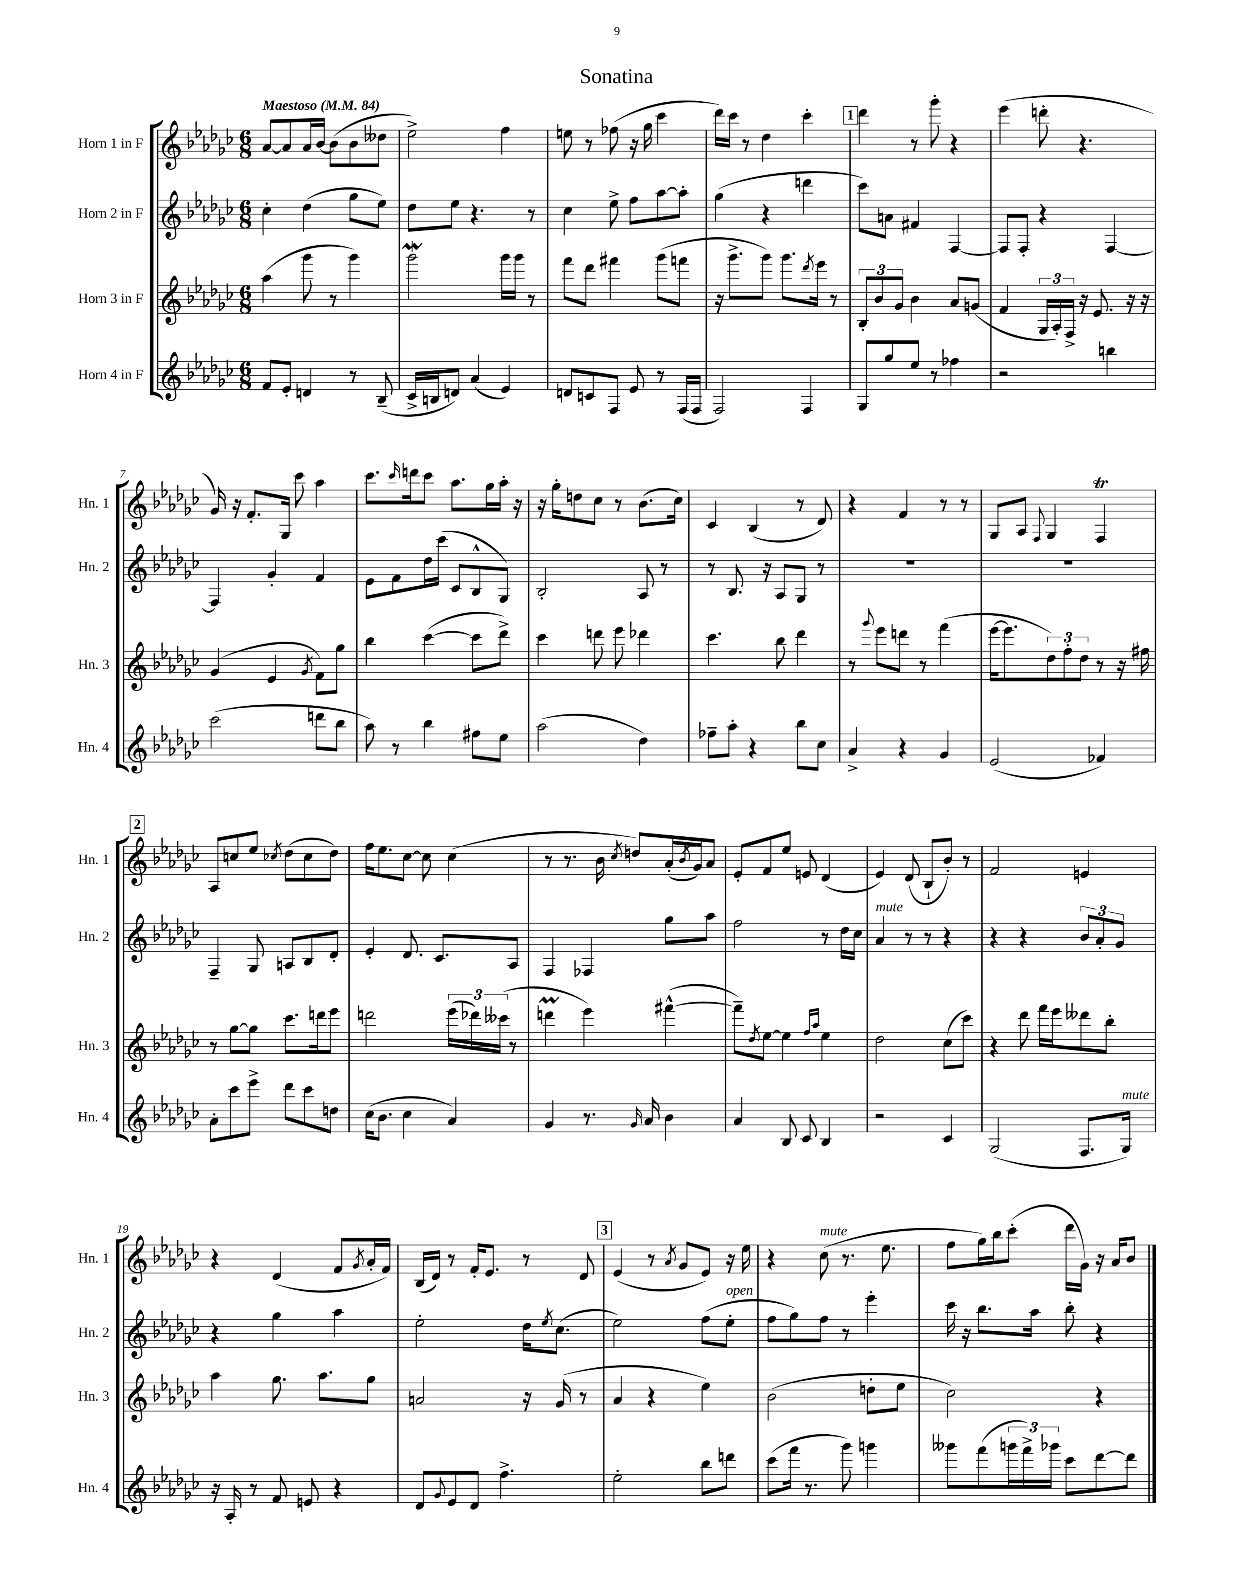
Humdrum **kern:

**kern	**kern	**kern	**kern
*staff4	*staff3	*staff2	*staff1
*clefG2	*clefG2	*clefG2	*clefG2
*k[b-e-a-d-g-c-]	*k[b-e-a-d-g-c-]	*k[b-e-a-d-g-c-]	*k[b-e-a-d-g-c-]
*M6/8	*M6/8	*M6/8	*M6/8
*MM84	*MM84	*MM84	*MM84
8f/L	(4aa-\	4cc-'\	[8a-/L
8e-'/J	.	.	8a-/]
4d/	8ggg-\	(4dd-\	16a-/L
.	.	.	[16b-/JJ
.	8r	.	(8b-\]L
8r	4ggg-\)	8gg-\L	8b-\
(8B-~/	.	8ee-\J)	8dd--\J
=	=	=	=
16c-^/LL	2ggg-\	8dd-\L	2ee-^\)
16B/J	.	.	.
8d/J)	.	8ee-\J	.
(4a-/	.	4.r	.
4e-/)	16ggg-\LL	.	4ff\
.	16ggg-\JJ	.	.
.	8r	8r	.
=	=	=	=
8d/L	8fff\L	4cc-\	8ee\
8c/	8ddd-\J	.	8r
8F/J	4fff#\	8ee-^\	(8ff-\
8e-/	.	8ff\L	16r
.	.	.	16gg-\
8r	(8ggg-\L	[8aa-\	4ccc-\
(16F/LL	8fff\J	8aa-'\]J	.
16F/JJ	.	.	.
=	=	=	=
2F/)	16r	(4gg-\	16ddd-\LL)
.	8.ggg-^\L	.	16ccc-\JJ
.	.	.	8r
.	8ggg-\J)	4r	4dd-\
.	8.ggg-\L	.	.
4F/	.	4ddd\	4ccc-'\
.	8qddd-/	.	.
.	16eee-\Jk	.	.
.	8r	.	.
=	=	=	=
8G-/L	12B-'/L	8ccc-\L)	4ddd-\
.	12b-/	.	.
8gg-/	.	8a\J	.
.	12g-/J	.	.
8ee-/J	4b-\	4f#/	8r
8r	.	.	8ggg-'\
4ff-\	8a-/L	[4F/	4r
.	(8g/J	.	.
=	=	=	=
2r	4f/	8F/]L	(4eee-\
.	.	8F'/J	.
.	24G-/LL	4r	8ddd'\
.	24A-'/)	.	.
.	24F^/JJ	.	.
.	16r	.	4.r
.	8.e-/	.	.
4bb\	.	[4F/	.
.	16r	.	.
.	16r	.	.
=	=	=	=
(2ccc-\	(4g-/	4F/]	16g-/)
.	.	.	16r
.	.	.	8.f'/L
.	4e-/	4g-'/	.
.	.	.	16G-/Jk
.	.	.	8ccc-\
.	8qg-/	.	.
8ddd\L	8f\L)	4f/	4aa-\
8bb-\J	8gg-\J	.	.
=	=	=	=
8aa-\)	4bb-\	8e-\L	8.ccc-\L
8r	.	8f\	.
.	.	.	16qqccc-/
.	.	.	16ddd\k
4bb-\	([4ccc-\	16dd-\L	8ccc-\J
.	.	(16ccc-\JJ	.
.	.	8c-/L	8.aa-\L
8ff#\L	8ccc-\]L	8B-^^/	.
.	.	.	16gg-\L
8ee-\J	8ddd-^\J)	8G-/J)	16aa-'\JJ
.	.	.	16r
=	=	=	=
(2aa-\	4ccc-\	2B-'/	16r
.	.	.	16gg-'\LK
.	.	.	8dd\
.	8ddd\	.	8cc-\J
.	8eee-\	.	8r
4dd-\)	4ddd-\	8A-/	(8.b-\L
.	.	8r	.
.	.	.	16cc-\Jk)
=	=	=	=
8ff-~\L	4.ccc-\	8r	4c-/
8aa-'\J	.	8.B-/	.
4r	.	.	(4B-/
.	.	16r	.
.	8bb-\	8A-/L	.
8bb-\L	4ddd-\	8G-/J	8r
8cc-\J	.	8r	8d-/)
=	=	=	=
4a-^/	8r	2.r	4r
.	8qqggg-/	.	.
.	8eee-\L	.	.
4r	8ddd\J	.	4f/
.	8r	.	.
4g-/	(4fff\	.	8r
.	.	.	8r
=	=	=	=
(2e-/	[16eee-\LK	2.r	8G-/L
.	8.eee-\]	.	.
.	.	.	8A-/J
.	.	.	8qqF/
.	12dd-\)	.	4G-/
.	12ff'\	.	.
.	12dd-\J	.	.
4f-/)	8r	.	4F/
.	16r	.	.
.	16ff#\	.	.
=	=	=	=
8a-'\L	8r	4F~/	8A-/L
8ccc-\	[8gg-\L	.	8cc/
8eee-^\J	8gg-\]J	8G-/	8ee-/J
.	.	.	8qcc-/
8ddd-\L	8.ccc-\L	8A/L	(8dd-\L
8ccc-\	.	8B-/	8cc-\
.	16ddd\k	.	.
8dd\J	8eee-\J	8d-'/J	8dd-\J)
=	=	=	=
(16cc-\LK	2ddd\	4e-'/	16ff\LK
8.b-\J	.	.	8.ee-\
4cc-\	.	8.d-/	[8cc-\J
.	.	.	8cc-\]
.	.	8.c-/L	.
4a-/)	(24eee-\LL	.	(4cc-\
.	24ddd-\)	.	.
.	(24ccc--\JJ	.	.
.	8r	8A-/J	.
=	=	=	=
4g-/	4ddd\	4F/	8r
.	.	.	8.r
8.r	4eee-\)	4F-/	.
.	.	.	16b-\
.	.	.	8qcc-/
.	.	.	8dd/L)
16qqg-/	.	.	.
16a-/	.	.	.
4b-\	([4fff#^^\	8gg-\L	(16a-'/L
.	.	.	8qb-/
.	.	.	16g-/J)
.	.	8aa-\J	8a-/J
=	=	=	=
4a-/	8fff#~\]L)	2ff\	8e-'/L
.	8qdd-/	.	.
.	[8ee-\J	.	8f/
8B-/	4ee-\]	.	8ee-/J
8c-/	.	.	8e/
.	16qqff/LL	.	.
.	16qqaa-/JJ	.	.
4B-/	4ee-\	8r	(4d-/
.	.	16dd-\LL	.
.	.	16cc-\JJ	.
=	=	=	=
2r	2dd-\	4a-/	4e-/)
.	.	8r	(8d-/
.	.	8r	8B-`/L
4c-/	(8cc-\L	4r	8b-'/J)
.	8ccc-\J)	.	8r
=	=	=	=
(2G-/	4r	4r	2f/
.	8ddd-\	4r	.
.	16fff\LL	.	.
.	16eee-\J	.	.
8.F/L	8ddd--\	12b-/L	4e/
.	.	12a-'/	.
.	8bb-'\J	.	.
.	.	12g-/J	.
16G-/Jk)	.	.	.
=	=	=	=
16r	4aa-\	4r	4r
16A-'/	.	.	.
8r	.	.	.
8f/	8.gg-\	4gg-\	(4d-/
8e/	.	.	.
.	8.aa-\L	.	.
4r	.	4aa-\	8f/L
.	.	.	8qg-/
.	8gg-\J	.	16a-'/L
.	.	.	16f/JJ)
=	=	=	=
8d-/L	2a/	2ee-'\	(16B-/LL
.	.	.	16d-/JJ)
8qqg-/	.	.	.
8e-/	.	.	8r
8d-/J	.	.	16f'/LK
.	.	.	8.e-/J
4.ff^\	.	.	.
.	16r	16dd-\LK	8r
.	.	8qee-/	.
.	(16g-/	(8.cc-\J	.
.	8r	.	8d-/
=	=	=	=
2ee-'\	4a-/	2ee-\)	(4e-/
.	4r	.	8r
.	.	.	8qa-/
.	.	.	8g-/L
8bb-\L	4ee-\)	(8ff\L	8e-/J)
8ddd\J	.	8ee-'\J	16r
.	.	.	16ee-\
=	=	=	=
(8ccc-\L	(2b-\	8ff\L	4r
16fff\Jk	.	8gg-\)	.
8.r	.	.	.
.	.	8ff\J	(8cc-\
8ggg-\)	.	8r	8.r
4ggg\	8dd'\L	4eee-'\	.
.	.	.	8.ee-\
.	8ee-\J	.	.
=	=	=	=
8ggg--\L	2cc-\)	16ccc-\	8ff\L
.	.	16r	.
(8fff\	.	8.bb-\L	16gg-\L)
.	.	.	16bb-\J
24ggg\L	.	.	(8ccc-'\J
24fff^\)	.	.	.
.	.	16aa-\Jk	.
24ggg-\JJ	.	.	.
8ccc-\L	.	8bb-'\	16ddd-\LL
.	.	.	16g-\JJ)
[8ddd-\	4r	4r	16r
.	.	.	16a-/LK
8ddd-\]J	.	.	8b-/J
==	==	==	==
*-	*-	*-	*-
